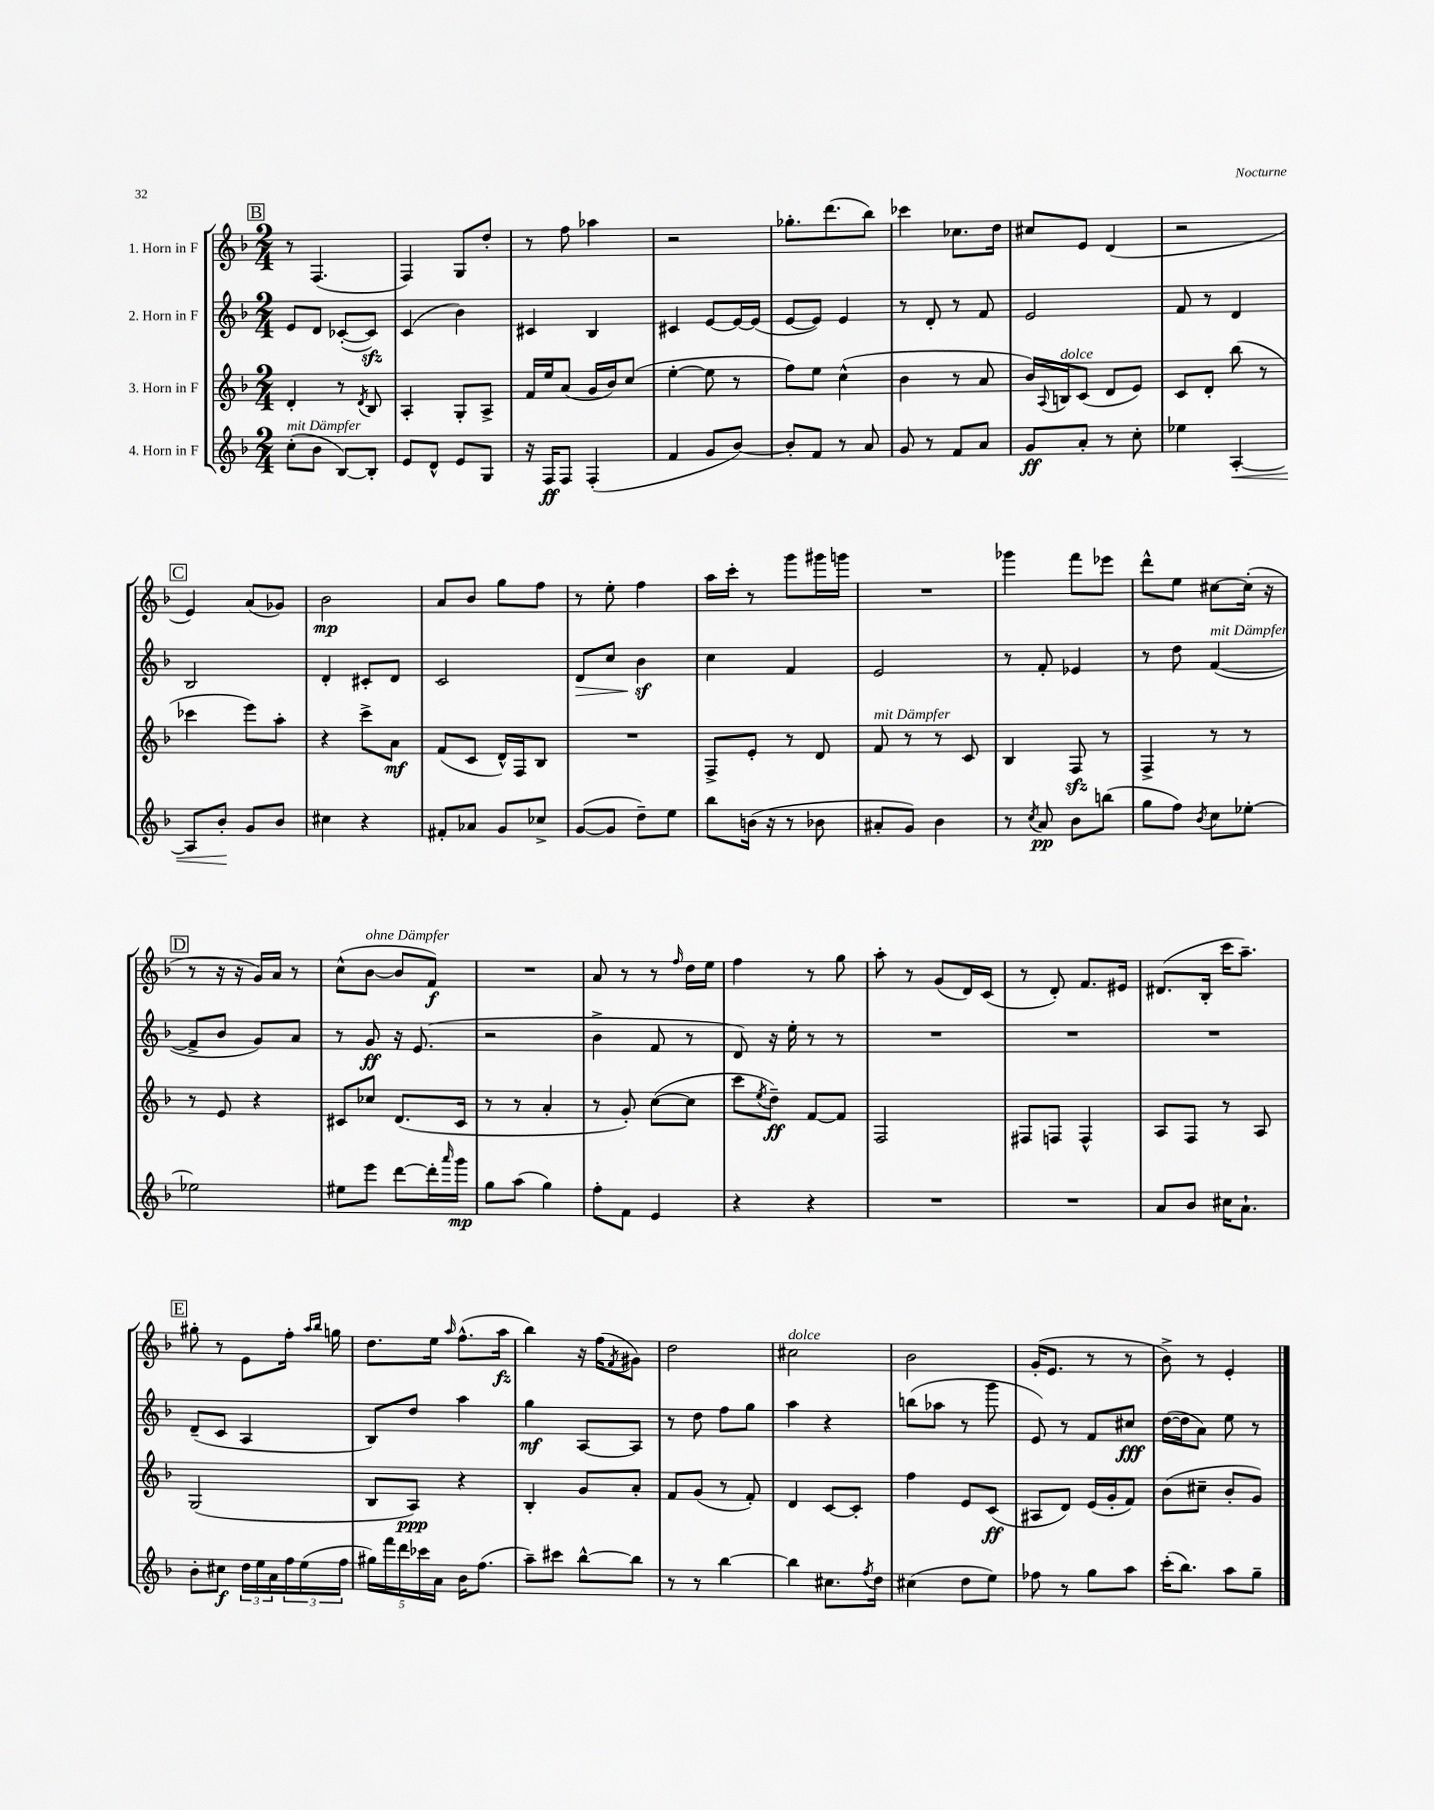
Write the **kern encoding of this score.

**kern	**kern	**kern	**kern
*staff4	*staff3	*staff2	*staff1
*clefG2	*clefG2	*clefG2	*clefG2
*k[b-]	*k[b-]	*k[b-]	*k[b-]
*M2/4	*M2/4	*M2/4	*M2/4
(8cc'	4d'	8e	8r
8b-	.	8d	(4.F
[8B-)	8r	([8c-'	.
.	8qd	.	.
8B-']	8B-	8c-])	.
=	=	=	=
8e	4A'	(4c	4F)
8d^^	.	.	.
8e	8G'	4b-)	8G
8G	8A^	.	8dd'
=	=	=	=
16r	16f	4c#	8r
16F	16ee	.	.
8F	(8a	.	8ff
(4F'	16g	4B-	4aa-
.	16b-)	.	.
.	(8cc	.	.
=	=	=	=
4f	[4ee'	4c#	2r
8g	8ee]	[8e	.
[8b-)	8r	16e_	.
.	.	(16e]	.
=	=	=	=
8b-']	8ff)	[8e	8.gg-'
8f	8ee	8e])	.
.	.	.	(8.ddd
8r	(4cc^^	4e	.
8a	.	.	8bb-)
=	=	=	=
8g	4b-	8r	4ccc-
8r	.	8d'	.
8f	8r	8r	8.cc-
8a	8a	8f	.
.	.	.	16dd
=	=	=	=
8g	16b-)	2e	8cc#
.	8qqA	.	.
.	16B	.	.
8a'	(8c	.	8e
8r	8d	.	(4d
8cc'	8e)	.	.
=	=	=	=
4ee-	8c	8f	2r
.	8d'	8r	.
[4A'	(8bb-	4d	.
.	8r	.	.
=	=	=	=
8A]	4ccc-	2B-	4e)
8b-'	.	.	.
8g	8eee)	.	(8a
8b-	8aa'	.	8g-)
=	=	=	=
4cc#	4r	4d'	2b-
4r	8ccc^	8c#'	.
.	8a	8d	.
=	=	=	=
8f#'	(8f	2c	8a
8a-	8c	.	8b-
8g	16d^^)	.	8gg
.	16F	.	.
8cc-^	8B-	.	8ff
=	=	=	=
([8g	2r	8d	8r
8g]	.	8cc	8ee'
8dd~)	.	4b-	4ff
8ee	.	.	.
=	=	=	=
8bb-	8F^	4cc	16aa
.	.	.	16ccc'
(16b	8e'	.	8r
16r	.	.	.
8r	8r	4f	8ggg
8b-	8d	.	16ggg#
.	.	.	16ggg
=	=	=	=
8a#'	8f	2e	2r
8g)	8r	.	.
4b-	8r	.	.
.	8c	.	.
=	=	=	=
8r	4B-	8r	4ggg-
8qcc	.	.	.
8a	.	8f'	.
8b-	8F	4e-	8fff
(8bb	8r	.	8eee-
=	=	=	=
8gg	4F^	8r	8ddd^^
8ff)	.	8dd	8ee
8qb-	.	.	.
8cc	8r	([4f	[8cc#
[8ee-'	8r	.	(16cc#']
.	.	.	16r
=	=	=	=
2ee-]	8r	8f^]	8r
.	8e	8b-	16r
.	.	.	16r
.	4r	8g)	16g)
.	.	.	16a
.	.	8a	8r
=	=	=	=
8ee#	8c#	8r	(8cc^^
8eee	8cc-	8g	[8b-
[8ddd	(8.d	16r	8b-]
.	.	(8.e	.
16ddd']	.	.	8f)
16qqaaa	.	.	.
16ggg	16c#	.	.
=	=	=	=
8gg	8r	2r	2r
(8aa	8r	.	.
4gg)	4a'	.	.
=	=	=	=
8ff'	8r	4b-^	8a
8f	8g')	.	8r
4e	([8cc	8f	8r
.	.	.	16qqff
.	8cc]	8r	16dd
.	.	.	16ee
=	=	=	=
4r	8ccc	8d)	4ff
.	8qee	.	.
.	8dd~)	16r	.
.	.	16ee'	.
4r	[8f	8r	8r
.	8f]	8r	8gg
=	=	=	=
2r	2F	2r	8aa'
.	.	.	8r
.	.	.	(8g
.	.	.	16d)
.	.	.	(16c
=	=	=	=
2r	8F#	2r	8r
.	8F	.	8d')
.	4F^^	.	8.f
.	.	.	16e#
=	=	=	=
8a	8A	2r	(8.d#
8b-	8F	.	.
.	.	.	16B-'
16cc#	8r	.	16ccc
8.a`	.	.	8.aa~)
.	8A	.	.
=	=	=	=
8b-'	(2G	(8d~	8gg#'
8cc#	.	8c	8r
24dd	.	4A	8e
24ee	.	.	.
24a	.	.	.
24ff	.	.	16ff'
(24ee	.	.	.
.	.	.	16qqaa
.	.	.	16qqbb-
.	.	.	16gg
24ff	.	.	.
=	=	=	=
20gg#)	8B-	8B-)	8.dd
20fff	.	.	.
20ddd	.	.	.
.	8A)	8dd	.
20ccc-	.	.	.
.	.	.	16ee
20a	.	.	.
.	.	.	16qqaa
16b-	4r	4aa	(8.ff^^
(8.ff	.	.	.
.	.	.	16aa
=	=	=	=
8aa~)	4B-'	4gg	4bb-)
8ccc#	.	.	.
[8bb-^^	8g	[8A	16r
.	.	.	(16ff
.	.	.	8qf
8bb-]	8a'	8A]	8g#)
=	=	=	=
8r	8f	8r	2dd
8r	(8g	8dd	.
[4bb-	8r	8ff	.
.	8f')	8gg	.
=	=	=	=
4bb-]	4d	4aa	2cc#
8.cc#	[8c	4r	.
.	8c']	.	.
8qff	.	.	.
16dd	.	.	.
=	=	=	=
(4cc#	4ff	(8bb	2b-
.	.	8aa-	.
8dd	8e	8r	.
8ee)	(8c	8ggg	.
=	=	=	=
8ff-	8A#	8e)	(16g'
.	.	.	8.e
8r	8d)	8r	.
8gg	(16e	8f	8r
.	16g'	.	.
8aa	8f)	8cc#	8r
=	=	=	=
(16ccc'	(8b-	([16dd	8b-^)
8.bb-)	.	16dd]	.
.	8cc#~	8a)	8r
8aa	8b-'	8ee	4e'
8gg~	8g)	8r	.
==	==	==	==
*-	*-	*-	*-
